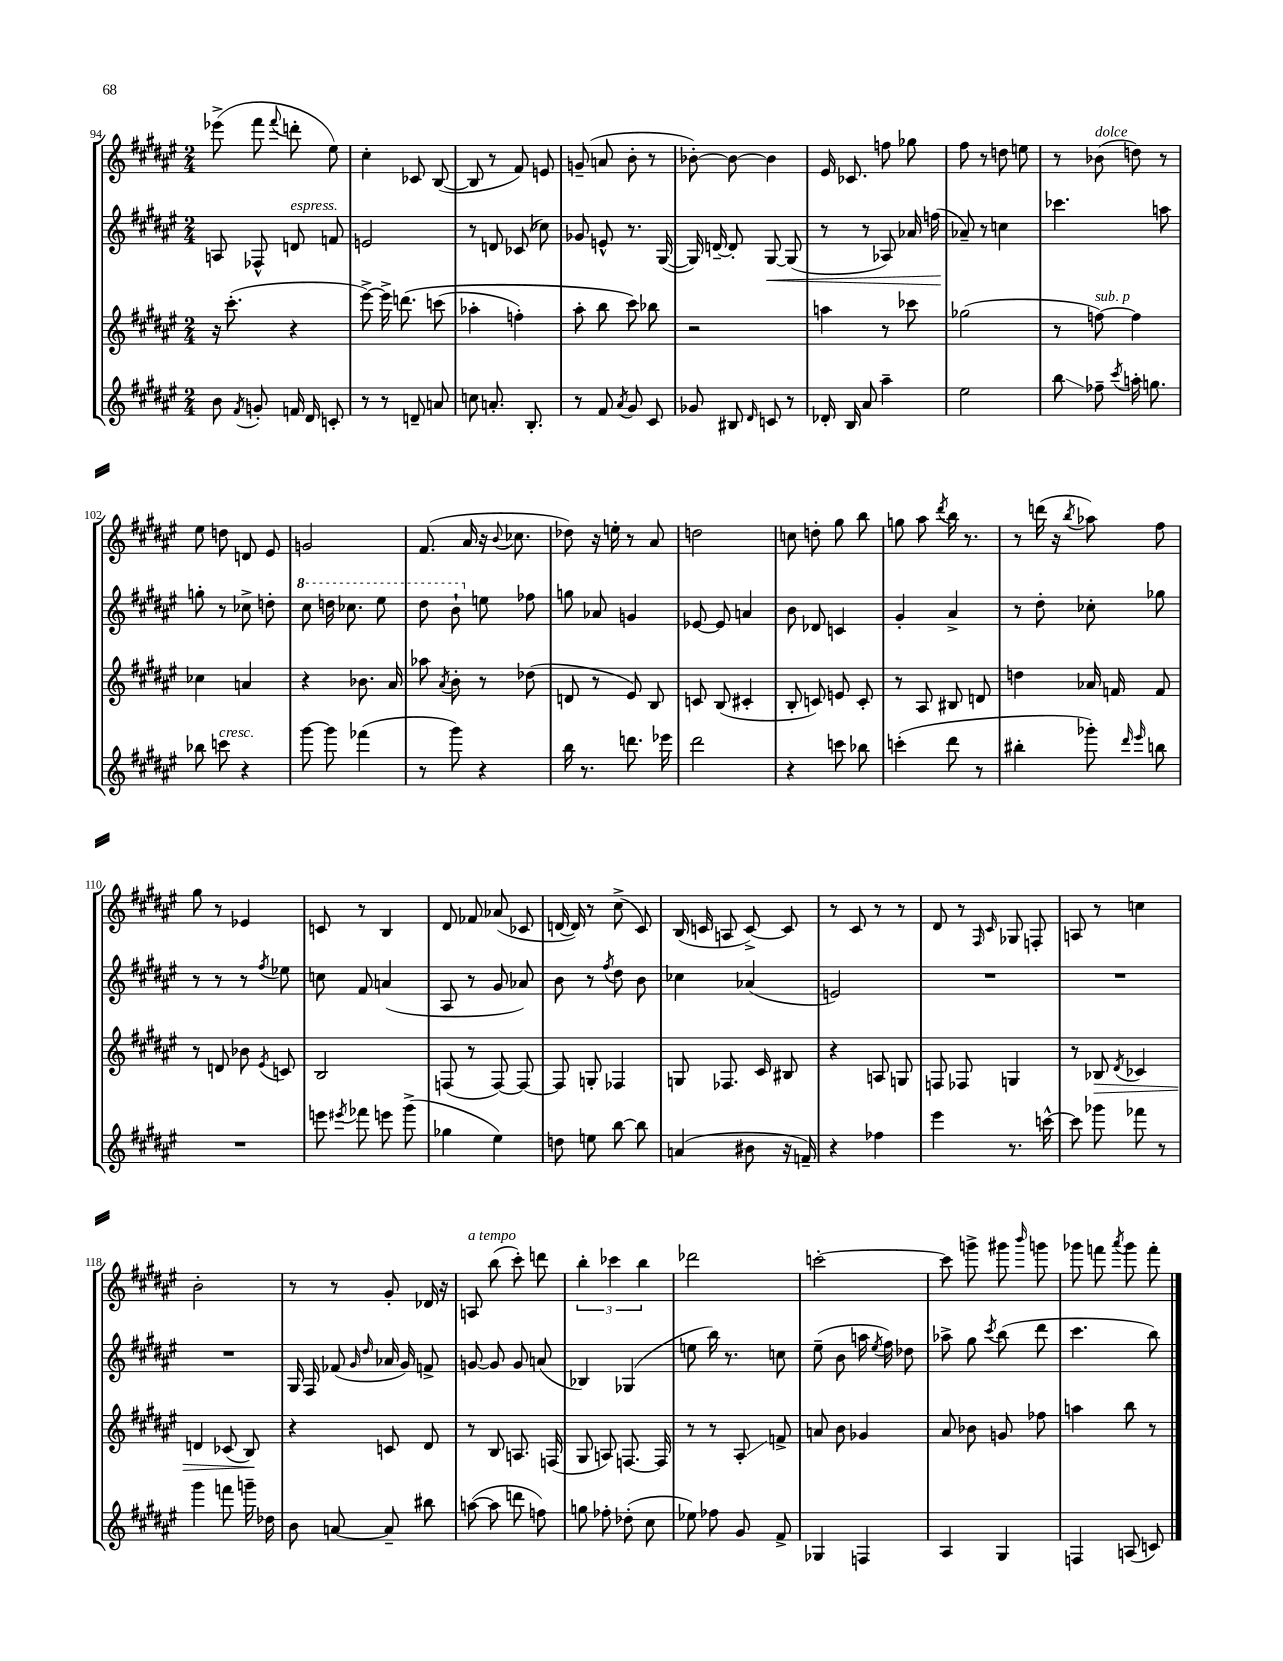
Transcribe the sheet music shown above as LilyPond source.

<<
\new StaffGroup <<
\new Staff = "s0" {
    \clef treble \key fis \major \numericTimeSignature \time 2/4
    \autoBeamOff ees'''8->( fis'''8 \appoggiatura { fis'''8 } d'''8-. eis''8) |
    cis''4-. ces'8 b8~( |
    b8 r8 fis'8) e'8 |
    g'8--( a'8 b'8-. r8 |
    bes'8~-.) bes'8~ bes'4 |
    eis'16 ces'8. f''8 ges''8 |
    fis''8 r8 d''8 e''8 |
    r8 bes'8^\markup { \italic "dolce" }( d''8) r8 |
    eis''8 d''8 d'8 eis'8 |
    g'2 |
    fis'8.( ais'16 r16 \appoggiatura { b'8 } ces''8. |
    des''8) r16 e''16-. r8 ais'8 |
    d''2 |
    c''8 d''8-. gis''8 b''8 |
    g''8 ais''8 \acciaccatura { dis'''8 } b''16 r8. |
    r8 d'''16( r16 \acciaccatura { b''8 } aes''8) fis''8 |
    gis''8 r8 ees'4 |
    c'8 r8 b4 |
    dis'8 fes'8 aes'8( ces'8 |
    d'16~ d'16) r8 cis''8->( cis'8) |
    b16( c'16 a8 c'8~->) c'8 |
    r8 cis'8 r8 r8 |
    dis'8 r8 \grace { fis16 cis'16 } ges8 f8-. |
    a8 r8 c''4 |
    b'2-. |
    r8 r8 gis'8-. des'16 r16 |
    a8^\markup { \italic "a tempo" } b''8( cis'''8-.) d'''8 |
    \tuplet 3/2 { b''4-. ces'''4 b''4 } |
    des'''2 |
    c'''2~-. |
    c'''8 g'''8-> gis'''8 \grace { b'''16 } g'''8 |
    ges'''8 f'''8 \acciaccatura { ais'''8 } ges'''8 f'''8-. \bar "|." |
}
\new Staff = "s1" {
    \clef treble \key fis \major \numericTimeSignature \time 2/4
    \autoBeamOff a8 fes8-^ d'8^\markup { \italic "espress." } f'8 |
    e'2 |
    r8 d'8 ces'8( ces''8) |
    ges'8 e'8-^ r8. gis16~( |
    gis16) d'16~-- d'8-. gis8~\< gis8( |
    r8 r8 aes8) aes'16 f''16( |
    aes'8--\!) r8 c''4 |
    ces'''4. a''8 |
    g''8-. r8 ces''8-> d''8-. |
    \ottava #1 cis'''8 d'''16 ces'''8. eis'''8 |
    dis'''8 b''8-! \ottava #0 e''8 fes''8 |
    g''8 aes'8 g'4 |
    ees'8~ ees'8 a'4 |
    b'8 des'8 c'4 |
    gis'4-. ais'4-> |
    r8 dis''8-. ces''8-. ges''8 |
    r8 r8 r8 \acciaccatura { fis''8 } ees''8 |
    c''8 fis'8 a'4( |
    ais8 r8 gis'8 aes'8) |
    b'8 r8 \acciaccatura { fis''8 } dis''8 b'8 |
    ces''4 aes'4( |
    e'2) |
    R2 |
    R2 |
    R2 |
    gis16 fis16 fes'8( \grace { gis'16 dis''16 } aes'16 gis'16) f'8-> |
    g'8~ g'8 g'8 a'8( |
    bes4) ges4( |
    e''8 b''16) r8. c''8 |
    eis''8--( b'8 a''16 \acciaccatura { eis''8 } fis''16) des''8 |
    aes''8-> gis''8 \acciaccatura { cis'''8 } b''8( dis'''8 |
    cis'''4. b''8) \bar "|." |
}
\new Staff = "s2" {
    \clef treble \key fis \major \numericTimeSignature \time 2/4
    \autoBeamOff r16 cis'''8.-.( r4 |
    eis'''8~->) eis'''16-> d'''8.\( c'''8( |
    aes''4-. f''4-.) |
    ais''8-. b''8 cis'''8\) bes''8 |
    r2 |
    a''4 r8 ces'''8 |
    ges''2( |
    r8 f''8~^\markup { \italic "sub. p" }) f''4 |
    ces''4 a'4 |
    r4 bes'8. ais'16 |
    aes''8 \acciaccatura { ais'8 } b'8-. r8 des''8( |
    d'8 r8 eis'8) b8 |
    c'8 b8( cis'4-. |
    b8-. c'8) e'8 c'8-. |
    r8 ais8 bis8 d'8 |
    d''4 aes'16 f'16 f'8 |
    r8 d'8 bes'8 \acciaccatura { eis'8 } c'8 |
    b2 |
    f8( r8 f8~) f8~ |
    f8 g8-. fes4 |
    g8 fes8. cis'16 bis8 |
    r4 a8 g8 |
    f8 fes8 g4 |
    r8 bes8\> \acciaccatura { dis'8 } ces'4 |
    d'4 ces'8( b8\!) |
    r4 c'8 dis'8 |
    r8 b8 a8. f16( |
    gis8 a8) f8.~ f16 |
    r8 r8 ais8-.\glissando f'8-> |
    a'8 b'8 ges'4 |
    ais'8 bes'8 g'8 fes''8 |
    a''4 b''8 r8 \bar "|." |
}
\new Staff = "s3" {
    \clef treble \key fis \major \numericTimeSignature \time 2/4
    \autoBeamOff b'8 \acciaccatura { fis'8 } g'8-. f'16 dis'16 c'8-. |
    r8 r8 d'8-- a'8 |
    c''8 a'8.-. b8.-. |
    r8 fis'8 \acciaccatura { ais'8 } gis'8 cis'8 |
    ges'8 bis8 \grace { dis'16 } c'8 r8 |
    des'16-. b16 ais'8 ais''4-- |
    eis''2 |
    b''8\glissando fes''8-- \acciaccatura { cis'''8 } a''16-. g''8. |
    bes''8 c'''8^\markup { \italic "cresc." } r4 |
    gis'''8~ gis'''8 fes'''4( |
    r8 gis'''8) r4 |
    b''16 r8. d'''8. ees'''16 |
    dis'''2 |
    r4 c'''8 bes''8 |
    c'''4-.( dis'''8 r8 |
    bis''4-. ges'''8-.) \grace { dis'''16 eis'''16 } b''8 |
    R2 |
    e'''8 \acciaccatura { eis'''8 } fes'''8 e'''8 gis'''8->( |
    ges''4 eis''4) |
    d''8 e''8 b''8~ b''8 |
    a'4( bis'8 r16 f'16--) |
    r4 fes''4 |
    eis'''4 r8. c'''16~-^ |
    c'''8 ges'''8 fes'''8 r8 |
    gis'''4 f'''8 g'''16-- des''16 |
    b'8 a'8~ a'8-- bis''8 |
    a''8~( a''8 d'''8 f''8) |
    g''8 fes''8-. des''8-.( cis''8 |
    ees''8) fes''8 gis'8 fis'8-> |
    ges4 f4 |
    ais4 gis4 |
    f4 a8( c'8) \bar "|." |
}
>>
>>
\layout { \context { \Score currentBarNumber = #94 } }
